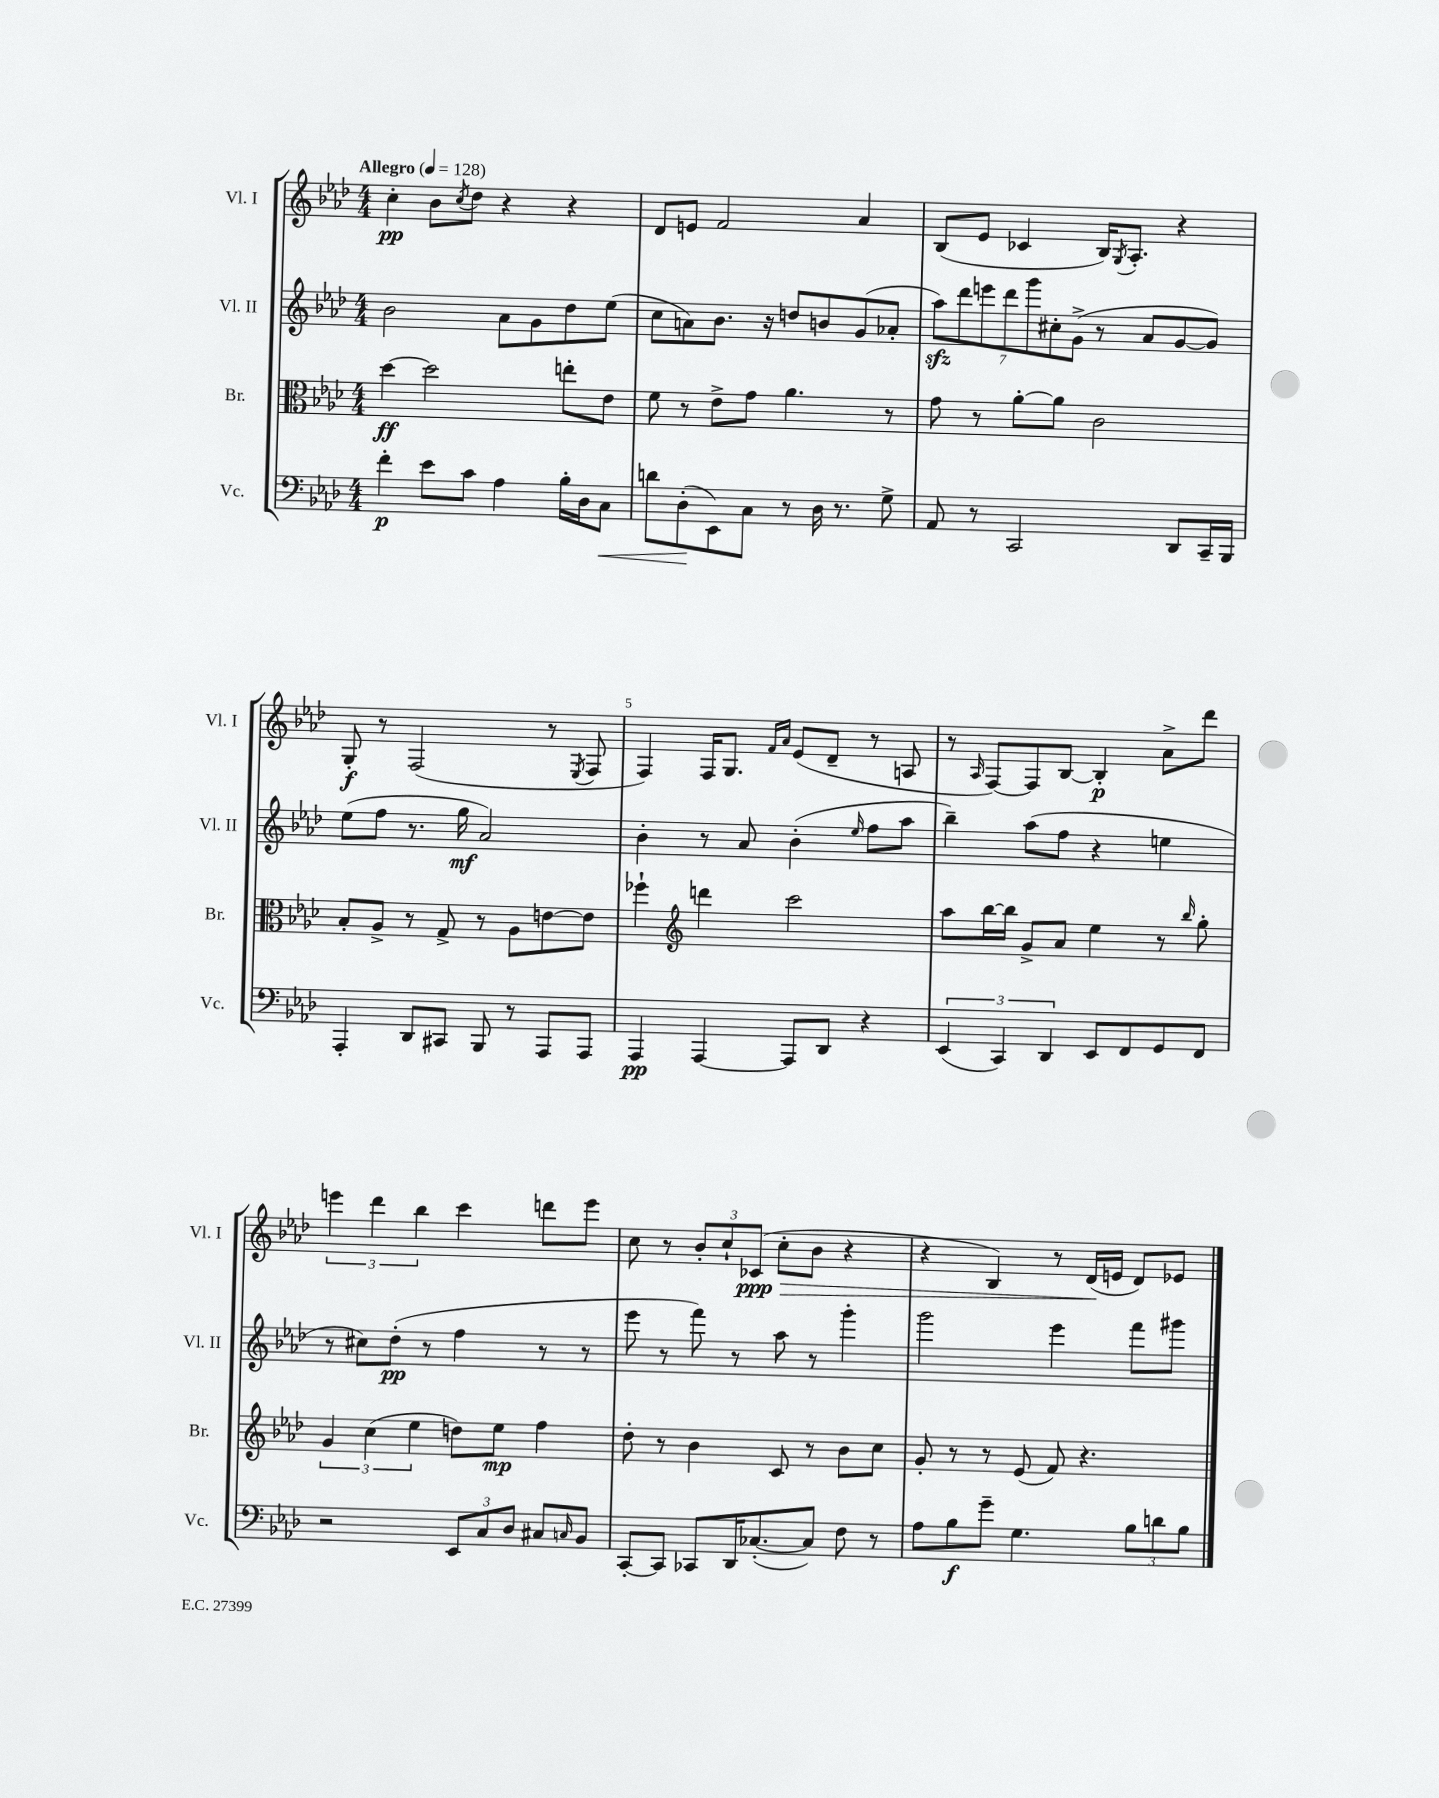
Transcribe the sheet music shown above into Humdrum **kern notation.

**kern	**dynam	**kern	**dynam	**kern	**dynam	**kern	**dynam
*part4	*part4	*part3	*part3	*part2	*part2	*part1	*part1
*staff4	*staff4	*staff3	*staff3	*staff2	*staff2	*staff1	*staff1
*I"Vc.	*	*I"Br.	*	*I"Vl. II	*	*I"Vl. I	*
*I'Vc.	*	*I'Br.	*	*I'Vl. II	*	*I'Vl. I	*
*clefF4	*	*clefC3	*	*clefG2	*	*clefG2	*
*k[b-e-a-d-]	*	*k[b-e-a-d-]	*	*k[b-e-a-d-]	*	*k[b-e-a-d-]	*
*M4/4	*	*M4/4	*	*M4/4	*	*M4/4	*
*MM128	*	*MM128	*	*MM128	*	*MM128	*
=1	=1	=1	=1	=1	=1	=1	=1
!	!	!	!	!	!	!LO:TX:a:B:t=Allegro	!
4f'\	p	[4dd-\	ff	2b-\	.	4cc'\	pp
8e-\L	.	2dd-\]	.	.	.	8b-\L	.
.	.	.	.	.	.	8qcc/	.
8c\J	.	.	.	.	.	8dd-\J	.
4A-\	.	.	.	8a-\L	.	4r	.
.	.	.	.	8g\	.	.	.
16B-'\LL	.	8een'\L	.	8dd-\	.	4r	.
16D-\J	.	.	.	.	.	.	.
!	!LO:HP:b	!	!	!	!	!	!
8C\J	<	8e-\J	.	(8ee-\J	.	.	.
=2	=2	=2	=2	=2	=2	=2	=2
8dn\L	.	8f\	.	8cc\L	.	8d-/L	.
(8D-'\	.	8r	.	8an\)	.	8en/J	.
8EE-\)	[	8e-^\L	.	8.b-\J	.	2f/	.
8C\J	.	8g\J	.	.	.	.	.
.	.	.	.	16r	.	.	.
8r	.	4.a-\	.	8ddn/L	.	.	.
16D-\	.	.	.	8bn/	.	.	.
8.r	.	.	.	.	.	.	.
.	.	.	.	(8g/	.	4a-/	.
8G^\	.	8r	.	8a-X'/J	.	.	.
=3	=3	=3	=3	=3	=3	=3	=3
8AA-/	.	8g\	.	14aa-zz\L)	.	(8B-/L	.
.	.	.	.	14ddd-\	.	.	.
8r	.	8r	.	.	.	8e-/J	.
.	.	.	.	14eeen\	.	.	.
.	.	.	.	14ddd-\	.	.	.
2CC/	.	[8a-'\L	.	.	.	4c-X/	.
.	.	.	.	14ggg\	.	.	.
.	.	.	.	14cc#X'\	.	.	.
.	.	8a-\J]	.	.	.	.	.
.	.	.	.	(14g^\J	.	.	.
.	.	2c\	.	8r	.	16B-/KL)	.
.	.	.	.	.	.	8qG/	.
.	.	.	.	.	.	8.A-'/J	.
.	.	.	.	8a-/L	.	.	.
8DD-/L	.	.	.	[8g/	.	4r	.
16CC~/L	.	.	.	8g/J])	.	.	.
16BBB-/JJ	.	.	.	.	.	.	.
!!LO:LB:g=z
=4	=4	=4	=4	=4	=4	=4	=4
4AAA-'/	.	8B-'/L	.	(8ee-\L	.	8G'/	f
.	.	8A-^/J	.	8ff\J	.	8r	.
8DD-/L	.	8r	.	8.r	.	(2F/	.
8CC#X/J	.	8G^/	.	.	.	.	.
.	.	.	.	16gg\	mf	.	.
8BBB-/	.	8r	.	2a-/)	.	.	.
8r	.	8A-\L	.	.	.	.	.
8AAA-/L	.	[8en\	.	.	.	8r	.
.	.	.	.	.	.	8qE-/	.
8AAA-/J	.	8e\J]	.	.	.	8F/	.
=5	=5	=5	=5	=5	=5	=5	=5
4AAA-/	pp	4ff-X`\	.	4b-'\	.	4F/)	.
*	*	*clefG2	*	*	*	*	*
[4AAA-/	.	4dddn\	.	8r	.	16F/KL	.
.	.	.	.	.	.	8.G/J	.
.	.	.	.	8a-/	.	.	.
.	.	.	.	.	.	16qqf/LL	.
.	.	.	.	.	.	16qqa-/JJ	.
8AAA-/L]	.	2ccc\	.	(4b-'\	.	(8e-/L	.
8DD-/J	.	.	.	.	.	8d-~/J	.
.	.	.	.	16qqee-/	.	.	.
4r	.	.	.	8ff\L	.	8r	.
.	.	.	.	8aa-\J	.	8An/	.
=6	=6	=6	=6	=6	=6	=6	=6
(6EE-/	.	8aa-\L	.	4bb-~\)	.	8r	.
.	.	.	.	.	.	16qqA-/	.
.	.	[16bb-\L	.	.	.	[8F/L)	.
6CC/)	.	.	.	.	.	.	.
.	.	16bb-\JJ]	.	.	.	.	.
.	.	8g^/L	.	(8aa-\L	.	8F/]	.
6DD-/	.	.	.	.	.	.	.
.	.	8a-/J	.	8ff\J	.	[8B-/J	.
8EE-/L	.	4ee-\	.	4r	.	4B-'/]	p
8FF/	.	.	.	.	.	.	.
8GG/	.	8r	.	4een\	.	8a-^\L	.
.	.	16qqbb-/	.	.	.	.	.
8FF/J	.	8gg'\	.	.	.	8ddd-\J	.
!!LO:LB:g=z
=7	=7	=7	=7	=7	=7	=7	=7
2r	.	6g/	.	8r	.	6eeen\	.
.	.	.	.	8cc#X\L)	.	.	.
.	.	(6cc\	.	.	.	6ddd-\	.
.	.	.	.	(8dd-'\J	pp	.	.
.	.	6ee-\	.	.	.	6bb-\	.
.	.	.	.	8r	.	.	.
12EE-/L	.	8ddn\L)	.	4ff\	.	4ccc\	.
12C/	.	.	.	.	.	.	.
.	.	8ee-\J	mp	.	.	.	.
12D-/J	.	.	.	.	.	.	.
8C#X/L	.	4ff\	.	8r	.	8dddn\L	.
16qqCn/	.	.	.	.	.	.	.
8BB-/J	.	.	.	8r	.	8eee\J	.
=8	=8	=8	=8	=8	=8	=8	=8
[8CC'/L	.	8dd-'\	.	8eee-\	.	8cc\	.
8CC/J]	.	8r	.	8r	.	8r	.
8CC-X/L	.	4b-\	.	8fff\)	.	12b-'/L	.
.	.	.	.	.	.	12cc`/	.
16DD-/K	.	.	.	8r	.	.	.
!	!	!	!	!	!	!	!LO:HP:b
.	.	.	.	.	.	(12c-X/J	> ppp
([8.C-X'/	.	.	.	.	.	.	.
.	.	8c/	.	8aa-\	.	8cc'\L	.
8C-/J])	.	8r	.	8r	.	8b-\J	.
8F\	.	8b-\L	.	4ggg'\	.	4r	.
8r	.	8cc\J	.	.	.	.	.
=9	=9	=9	=9	=9	=9	=9	=9
8A-\L	.	8g'/	.	2ggg\	.	4r	.
8B-\	f	8r	.	.	.	.	.
8g~\J	.	8r	.	.	.	4B-/)	.
4.G\	.	(8e-/	.	.	.	.	.
.	.	8f/)	.	4eee-\	.	8r	.
.	.	4.r	.	.	.	(16d-/LL	.
.	.	.	.	.	.	16en/JJ	]
12B-\L	.	.	.	8fff\L	.	8d-/L)	.
12dn\	.	.	.	.	.	.	.
.	.	.	.	8ggg#X\J	.	8e-X/J	.
12B-\J	.	.	.	.	.	.	.
==	==	==	==	==	==	==	==
*-	*-	*-	*-	*-	*-	*-	*-
